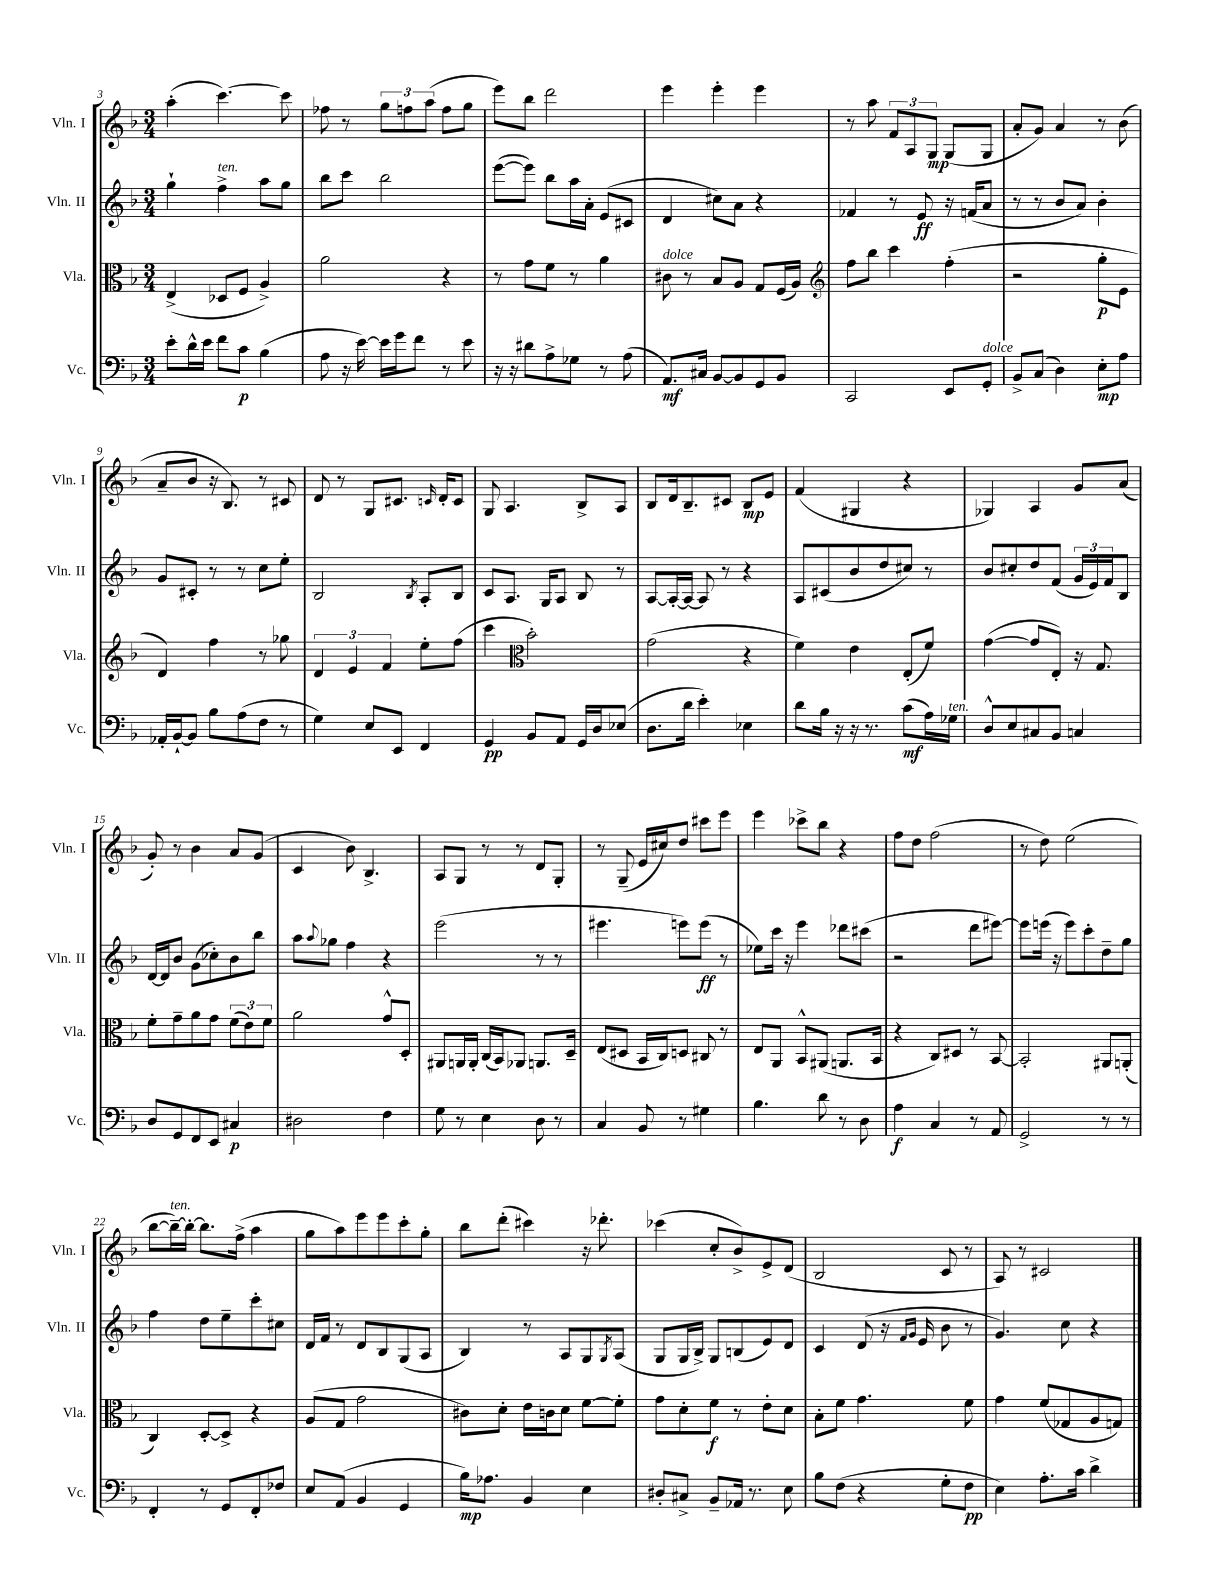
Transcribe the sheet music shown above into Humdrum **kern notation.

**kern	**kern	**kern	**kern
*staff4	*staff3	*staff2	*staff1
*clefF4	*clefC3	*clefG2	*clefG2
*k[b-]	*k[b-]	*k[b-]	*k[b-]
*M3/4	*M3/4	*M3/4	*M3/4
8e'\L	(4E^/	4gg`\	(4aa'\
16d^^\L	.	.	.
16e\JJ	.	.	.
8f\L	8D-/L	4ff^\	[4.ccc\)
8c\J	8F/J	.	.
(4B-\	4A^/)	8aa\L	.
.	.	8gg\J	8ccc\]
=	=	=	=
8A\	2a\	8bb-\L	8ff-\
16r	.	8ccc\J	8r
[16e\)	.	.	.
16e\]LL	.	2bb-\	12gg\L
16g\J	.	.	.
.	.	.	12ff\
8f\J	.	.	.
.	.	.	(12aa\J
8r	4r	.	8ff\L
8e\	.	.	8gg\J
=	=	=	=
16r	8r	([8eee\L	8eee\L)
16r	.	.	.
8d#\L	8g\L	8eee\]J)	8bb-\J
8A^\	8f\J	8bb-\L	2ddd\
8G-\J	8r	16aa\L	.
.	.	16a'\JJ	.
8r	4a\	(8e/L	.
(8A\	.	8c#/J	.
=	=	=	=
8.AA/L)	8c#\	4d/	4eee\
.	8r	.	.
16C#/Jk	.	.	.
[8BB-/L	8B-/L	8cc#\L)	4eee'\
8BB-/]	8A/J	8a\J	.
8GG/	8G/L	4r	4eee\
8BB-/J	(16F/L	.	.
.	16A/JJ)	.	.
=	=	=	=
*	*clefG2	*	*
2CC/	8ff\L	4f-/	8r
.	8bb-\J	.	8aa\
.	4ccc\	8r	12f/L
.	.	.	12A/
.	.	8e/	.
.	.	.	12G/J
8EE/L	(4ff'\	16r	(8G/L
.	.	(16f/LK	.
8GG'/J	.	8a/J	8G/J
=	=	=	=
8BB-^/L	2r	8r	8a'/L
(8C/J	.	8r	8g/J)
4D\)	.	8b-/L	4a/
.	.	8a/J)	.
8E'\L	8gg'\L	4b-'\	8r
8A\J	8e\J	.	(8b-\
=	=	=	=
16AA-'/LL	4d/)	8g/L	8a~/L
[16BB-`/J	.	.	.
8BB-/]J	.	8c#'/J	8b-/J
8B-\L	4ff\	8r	16r
.	.	.	8.B-/)
(8A\	.	8r	.
8F\J	8r	8cc\L	8r
8r	8gg-\	8ee'\J	8c#/
=	=	=	=
4G\)	6d/	2B-/	8d/
.	.	.	8r
.	6e/	.	.
8E/L	.	.	8G/L
.	6f/	.	.
8EE/J	.	.	8.c#/J
.	.	8qB-/	.
4FF/	8ee'\L	8A'/L	.
.	.	.	16qqc/
.	.	.	16d'/LK
.	(8ff\J	8B-/J	8c/J
=	=	=	=
4GG/	4ccc\	8c/L	8G/
.	.	8.A/J	4.A/
*	*clefC3	*	*
8BB-/L	2b-'\)	.	.
.	.	16G/LK	.
8AA/J	.	8A/J	.
16GG/LL	.	8B-/	8B-^/L
16D/J	.	.	.
(8E-/J	.	8r	8A/J
=	=	=	=
8.D\L	(2g\	[8A/L	8B-/L
.	.	16A'/_L	16d/k
16d\Jk	.	16A/_JJ	8.B-~/
4e'\)	.	8A/]	.
.	.	8r	8c#/J
4E-\	4r	4r	8B-/L
.	.	.	8e/J
=	=	=	=
8d\L	4f\)	8A/L	(4f/
16B-\Jk	.	(8c#/	.
16r	.	.	.
16r	4e\	8b-/	4G#/
8.r	.	.	.
.	.	8dd/	.
(8c\L	(8E'/L	8cc#/J)	4r
16A\L)	8f/J)	8r	.
16G-\JJ	.	.	.
=	=	=	=
8D^^/L	([4g\	8b-/L	4G-/)
8E/	.	8cc#'/	.
8C#/	8g/]L	8dd/	4A/
8BB-/J	8E'/J)	(8f/J	.
4C/	16r	24g/LL	8g/L
.	.	24e/)	.
.	8.G/	.	.
.	.	24f/J	.
.	.	8B-/J	(8a/J
=	=	=	=
8D/L	8f'\L	[16d/LL	8g'/)
.	.	16d/]J	.
8GG/	8g~\	8b-/J	8r
8FF/	8a\	(8g\L	4b-\
8EE/J	8g\J	8cc-'\)	.
4C#/	(12f\L	8b-\	8a/L
.	12e\)	.	.
.	.	8bb-\J	(8g/J
.	12f\J	.	.
=	=	=	=
2D#\	2a\	8aa\L	4c/
.	.	8qqaa/	.
.	.	8gg-\J	.
.	.	4ff\	8b-\)
.	.	.	4.B-^/
4F\	8g^^/L	4r	.
.	8D'/J	.	.
=	=	=	=
8G\	8AA#/L	(2eee\	8A/L
8r	16AA/L	.	8G/J
.	16AA'/JJ	.	.
4E\	(16C/LL	.	8r
.	16BB-/J)	.	.
.	8AA-/J	.	8r
8D\	8.AA/L	8r	8d/L
8r	.	8r	8G'/J
.	16D~/Jk	.	.
=	=	=	=
4C/	(8E/L	4.eee#\	8r
.	8D#/J	.	(8G~/
8BB-/	16BB-/LL	.	16e/LL
.	16C/J)	.	16cc#/J)
8r	8D/J	8eee\L)	8dd/J
4G#\	8C#/	(8eee\J	8ccc#\L
.	8r	8r	8eee\J
=	=	=	=
4.B-\	8E/L	8ee-\L)	4eee\
.	8AA/J	16ccc\Jk	.
.	.	16r	.
.	8BB-^^/L	4eee\	8ccc-^\L
8d\	(8AA#/J	.	8bb-\J
8r	8.AA/L	8ddd-\L	4r
8D\	.	(8ccc#\J	.
.	16BB-/Jk	.	.
=	=	=	=
4A\	4r	2r	8ff\L
.	.	.	8dd\J
4C/	8C/L)	.	(2ff\
.	8D#/J	.	.
8r	8r	8ddd\L	.
8AA/	[8BB-/	[8eee#\J)	.
=	=	=	=
2GG^/	2BB-'/]	8eee#\]L	8r
.	.	(16eee\Jk	8dd\)
.	.	16r	.
.	.	8eee\L)	(2ee\
.	.	8ccc'\	.
8r	8AA#/L	8dd~\	.
8r	(8AA'/J	8gg\J	.
=	=	=	=
4FF'/	4C/)	4ff\	[8bb-\L
.	.	.	16bb-~\_L)
.	.	.	16bb-'\_JJ
8r	[8D'/L	8dd\L	8.bb-\]L
8GG/L	8D^/]J	8ee~\	.
.	.	.	(16ff^\Jk
8FF'/	4r	8ccc'\	4aa\
8F-/J	.	8cc#\J	.
=	=	=	=
8E/L	(8A/L	16d/LL	8gg\L
.	.	16f/JJ	.
(8AA/J	8G/J	8r	8aa\)
4BB-/	2g\	8d/L	8eee\
.	.	8B-/	8eee\
4GG/	.	(8G/	8ccc'\
.	.	8A/J	8gg'\J
=	=	=	=
16B-\LK)	8c#\L)	4B-/)	8bb-\L
8.A-\J	.	.	.
.	8d'\J	.	(8ddd'\J
4BB-/	16e\LL	8r	4ccc#\)
.	16c\J	.	.
.	8d\J	8A/L	.
4E\	[8f\L	8G/	16r
.	.	.	8.ddd-'\
.	.	8qG/	.
.	8f'\]J	(8A/J	.
=	=	=	=
8D#'/L	8g\L	8G/L	(4ccc-\
8C#^/J	8d'\	16G/L	.
.	.	16B-^/JJ)	.
8BB-~/L	8f\J	8G/L	8cc'/L
16AA-/Jk	8r	(8B/	8b-^/)
8.r	.	.	.
.	8e'\L	8e/)	8e^/
8E\	8d\J	8d/J	(8d/J
=	=	=	=
8B-\L	8B-'\L	4c/	2B-/
(8F\J	8f\J	.	.
4r	4.g\	(8d/	.
.	.	16r	.
.	.	16qqf/LL	.
.	.	16qqg/JJ	.
.	.	16e/	.
8G'\L	.	8b-\	8c/
8F\J	8f\	8r	8r
=	=	=	=
4E\)	4g\	4.g/)	8A/)
.	.	.	8r
8.A'\L	(8f/L	.	2c#/
.	8G-/	8cc\	.
16c\Jk	.	.	.
4d^\	8A/	4r	.
.	8G/J)	.	.
==	==	==	==
*-	*-	*-	*-
